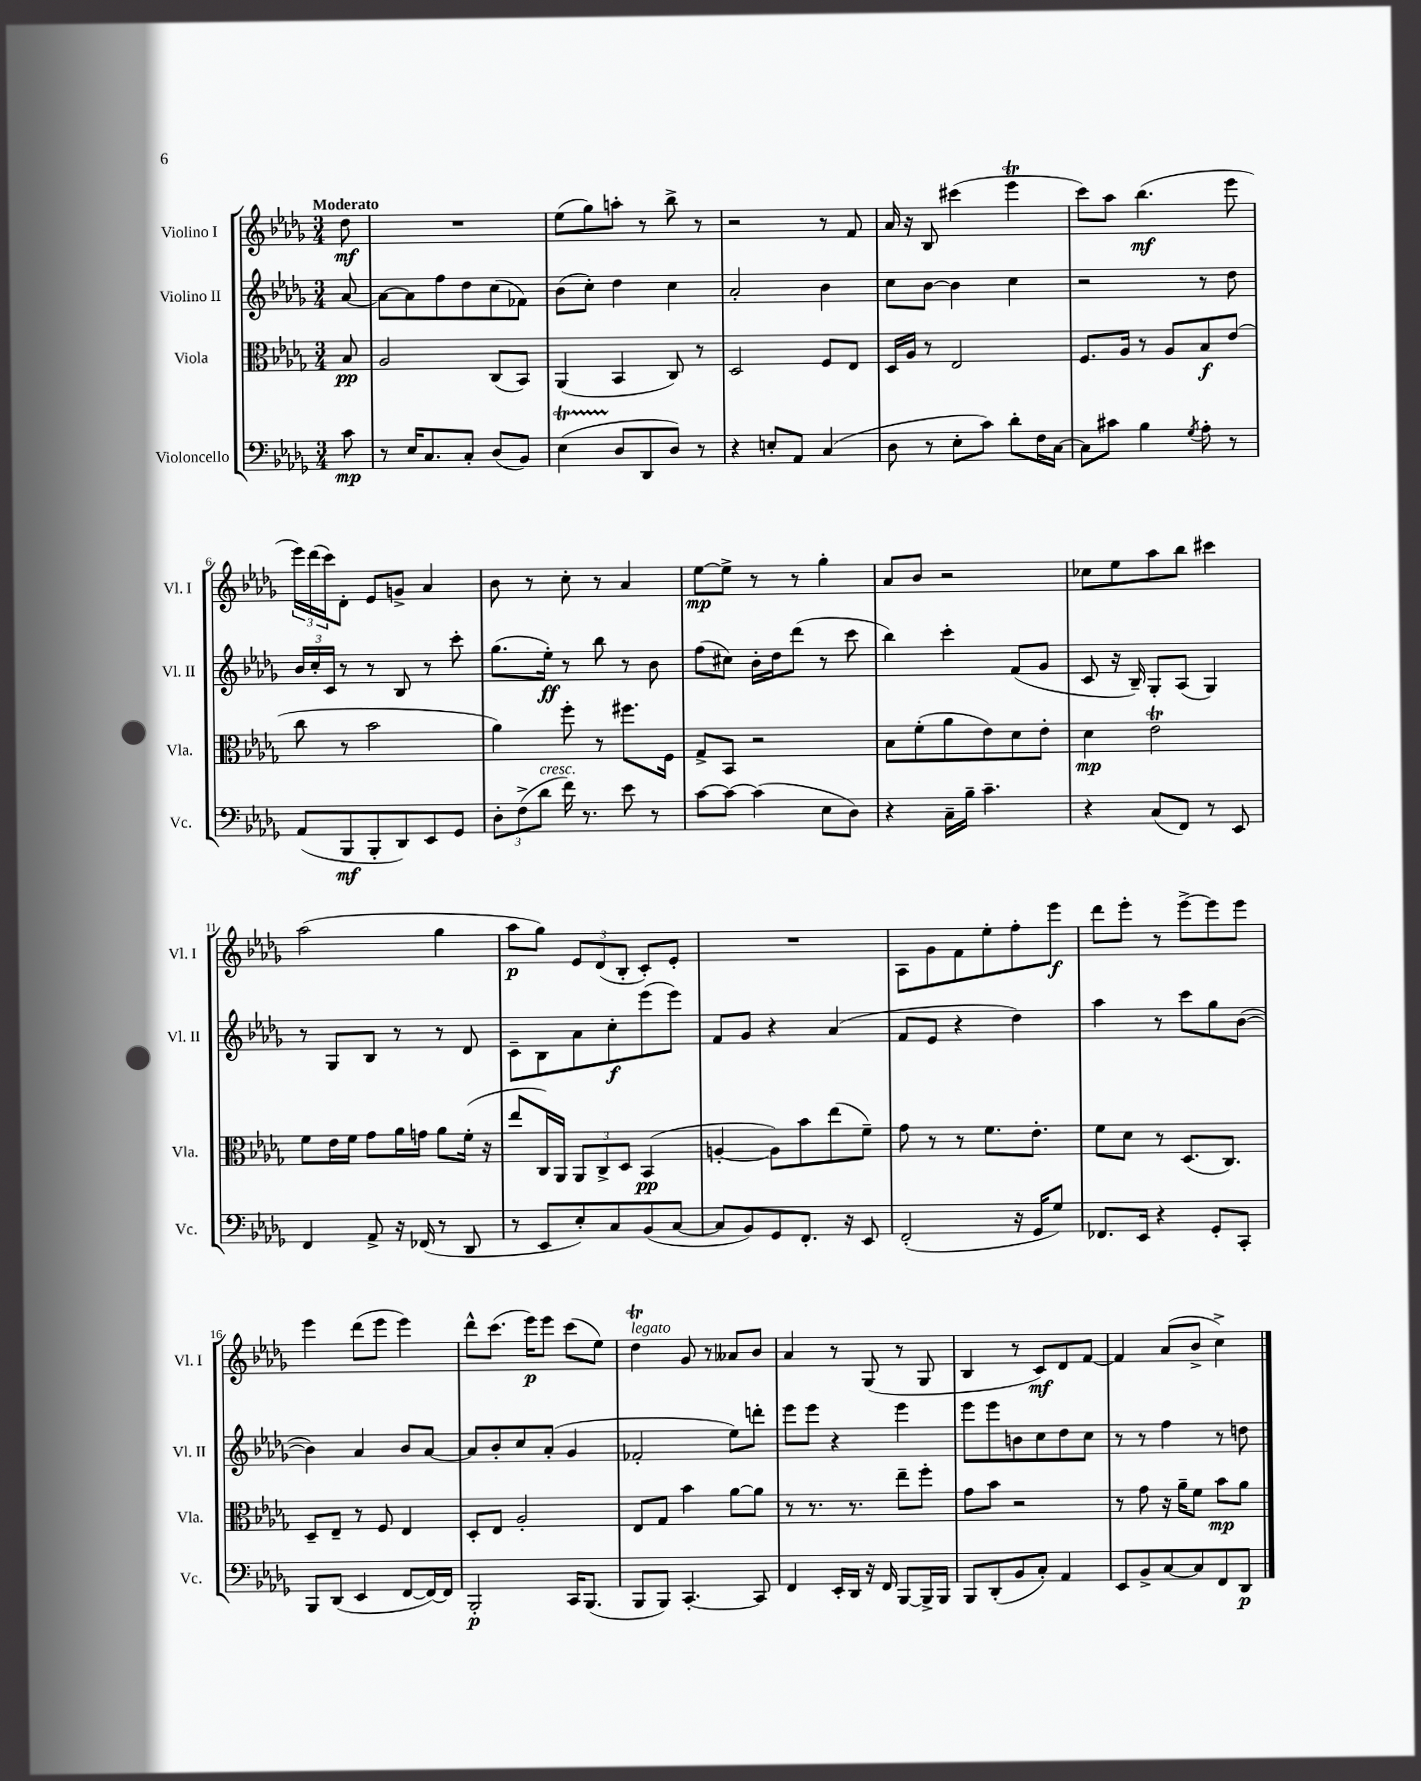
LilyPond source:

<<
\new StaffGroup <<
\new Staff = "s0" \with { instrumentName = "Violino I" shortInstrumentName = "Vl. I" } {
    \clef treble \key des \major \numericTimeSignature \time 3/4 \partial 8 \tempo "Moderato"
    des''8\mf |
    R2. |
    ees''8( ges''8) a''8-. r8 bes''8-> r8 |
    r2 r8 f'8 |
    aes'16 r16 bes8 cis'''4( ees'''4\trill |
    c'''8) aes''8 bes''4.\mf( ees'''8 |
    \tuplet 3/2 { ees'''16) des'''16( c'''16) } des'8-. ees'8 g'8-> aes'4 |
    bes'8 r8 c''8-. r8 aes'4 |
    ees''8~\mp ees''8-> r8 r8 ges''4-. |
    aes'8 bes'8 r2 |
    ces''8 ees''8 aes''8 bes''8 cis'''4 |
    aes''2( ges''4 |
    aes''8\p ges''8) \tuplet 3/2 { ees'8 des'8( bes8-. } c'8-.) ees'8-. |
    R2. |
    aes8 ges'8 f'8 ees''8-. f''8-. ees'''8\f |
    des'''8 ees'''8-. r8 ees'''8~-> ees'''8 ees'''8 |
    ees'''4 des'''8( ees'''8 ees'''4) |
    des'''8-^ c'''8.( ees'''16\p) ees'''8 c'''8( ees''8) |
    des''4\trill^\markup { \italic "legato" } ges'8 r8 aeses'8 bes'8 |
    aes'4 r8 ges8( r8 ges8 |
    bes4 r8 c'8\mf) des'8 f'8~ |
    f'4 aes'8( bes'8-> c''4->) \bar "|." |
}
\new Staff = "s1" \with { instrumentName = "Violino II" shortInstrumentName = "Vl. II" } {
    \clef treble \key des \major \numericTimeSignature \time 3/4 \partial 8
    aes'8~ |
    aes'8~ aes'8 f''8 des''8 c''8( fes'8) |
    bes'8( c''8-.) des''4 c''4 |
    aes'2-. bes'4 |
    c''8 bes'8~ bes'4 c''4 |
    r2 r8 des''8 |
    \tuplet 3/2 { bes'16 c''16-. c'16 } r8 r8 bes8 r8 c'''8-. |
    ges''8.( ees''16-.\ff) r8 bes''8 r8 bes'8 |
    f''8( cis''8) bes'16-. des''16 des'''8( r8 c'''8 |
    bes''4) c'''4-. f'8( ges'8 |
    c'8 r16 bes16--) ges8-. aes8( ges4) |
    r8 ges8 bes8 r8 r8 des'8 |
    c'8-- bes8 aes'8 c''8-.\f ees'''8( ees'''8) |
    f'8 ges'8 r4 aes'4( |
    f'8 ees'8 r4 des''4) |
    aes''4 r8 c'''8 ges''8 bes'8~( |
    bes'4) aes'4 bes'8 aes'8~ |
    aes'8 bes'8-. c''8 aes'8-.( ges'4 |
    fes'2-. ees''8) d'''8-. |
    ees'''8 ees'''8 r4 ees'''4 |
    ees'''8 ees'''8 b'8 c''8 des''8 c''8 |
    r8 r8 f''4 r8 d''8 \bar "|." |
}
\new Staff = "s2" \with { instrumentName = "Viola" shortInstrumentName = "Vla." } {
    \clef alto \key des \major \numericTimeSignature \time 3/4 \partial 8
    bes8\pp |
    aes2 c8( bes,8) |
    aes,4( bes,4 c8) r8 |
    des2 f8 ees8 |
    des16 aes16 r8 ees2 |
    f8. aes16 r8 aes8 bes8\f ees'8( |
    c''8 r8 bes'2 |
    aes'4) f''8-. r8 fis''8. f16 |
    ges8-> bes,8 r2 |
    bes8 f'8-.( aes'8 ees'8) des'8 ees'8-. |
    des'4\mp ees'2\trill |
    f'8 ees'16 f'16 ges'8 aes'16 g'16 aes'8 f'16-.( r16 |
    ees''8 c16) aes,16 \tuplet 3/2 { aes,8 c8-> des8 } bes,4\pp( |
    a4~-. a8) bes'8 ees''8( f'8--) |
    ges'8 r8 r8 f'8. ees'8.-. |
    f'8 des'8 r8 des8.( c8.) |
    des8-- ees8-- r8 f8 ees4 |
    des8-. ees8 aes2-. |
    ees8 ges8 bes'4 aes'8~ aes'8 |
    r8 r8. r8. ees''8-- f''8-. |
    ges'8 bes'8 r2 |
    r8 ges'8 r16 aes'16-- f'8 bes'8\mp aes'8 \bar "|." |
}
\new Staff = "s3" \with { instrumentName = "Violoncello" shortInstrumentName = "Vc." } {
    \clef bass \key des \major \numericTimeSignature \time 3/4 \partial 8
    c'8\mp |
    r8 ees16 c8. c8-. des8( bes,8) |
    ees4\startTrillSpan( des8\stopTrillSpan des,8 des8) r8 |
    r4 e8-. aes,8 c4( |
    des8 r8 ees8-. c'8) des'8-. f16 c16~ |
    c8 cis'8 bes4 \acciaccatura { ges8 } aes8-. r8 |
    aes,8( bes,,8\mf bes,,8-. des,8) ees,8 ges,8 |
    \tuplet 3/2 { des8-. f8->( des'8^\markup { \italic "cresc." } } f'16) r8. ees'8 r8 |
    c'8~ c'8~ c'4( ees8 des8) |
    r4 c16-- bes16-- c'4.-- |
    r4 c8( f,8) r8 ees,8 |
    f,4 aes,8-> r16 fes,16( r8 des,8 |
    r8 ees,8 ees8-.) c8 bes,8( c8~ |
    c8 bes,8) ges,8 f,8.-. r16 ees,8 |
    f,2-.( r16 ges,16 ges8) |
    fes,8. ees,16 r4 ges,8-. c,8-. |
    bes,,8 des,8( ees,4 f,8~ f,16~) f,16 |
    bes,,2-.\p c,16 bes,,8.( |
    bes,,8 bes,,8) c,4.~-. c,8 |
    f,4 ees,16-. des,16 r16 f,16 bes,,8~ bes,,16-> bes,,16 |
    bes,,8 des,8-.( bes,8 c8-.) aes,4 |
    ees,8 bes,8-> c8~ c8 f,8 des,8\p \bar "|." |
}
>>
>>
